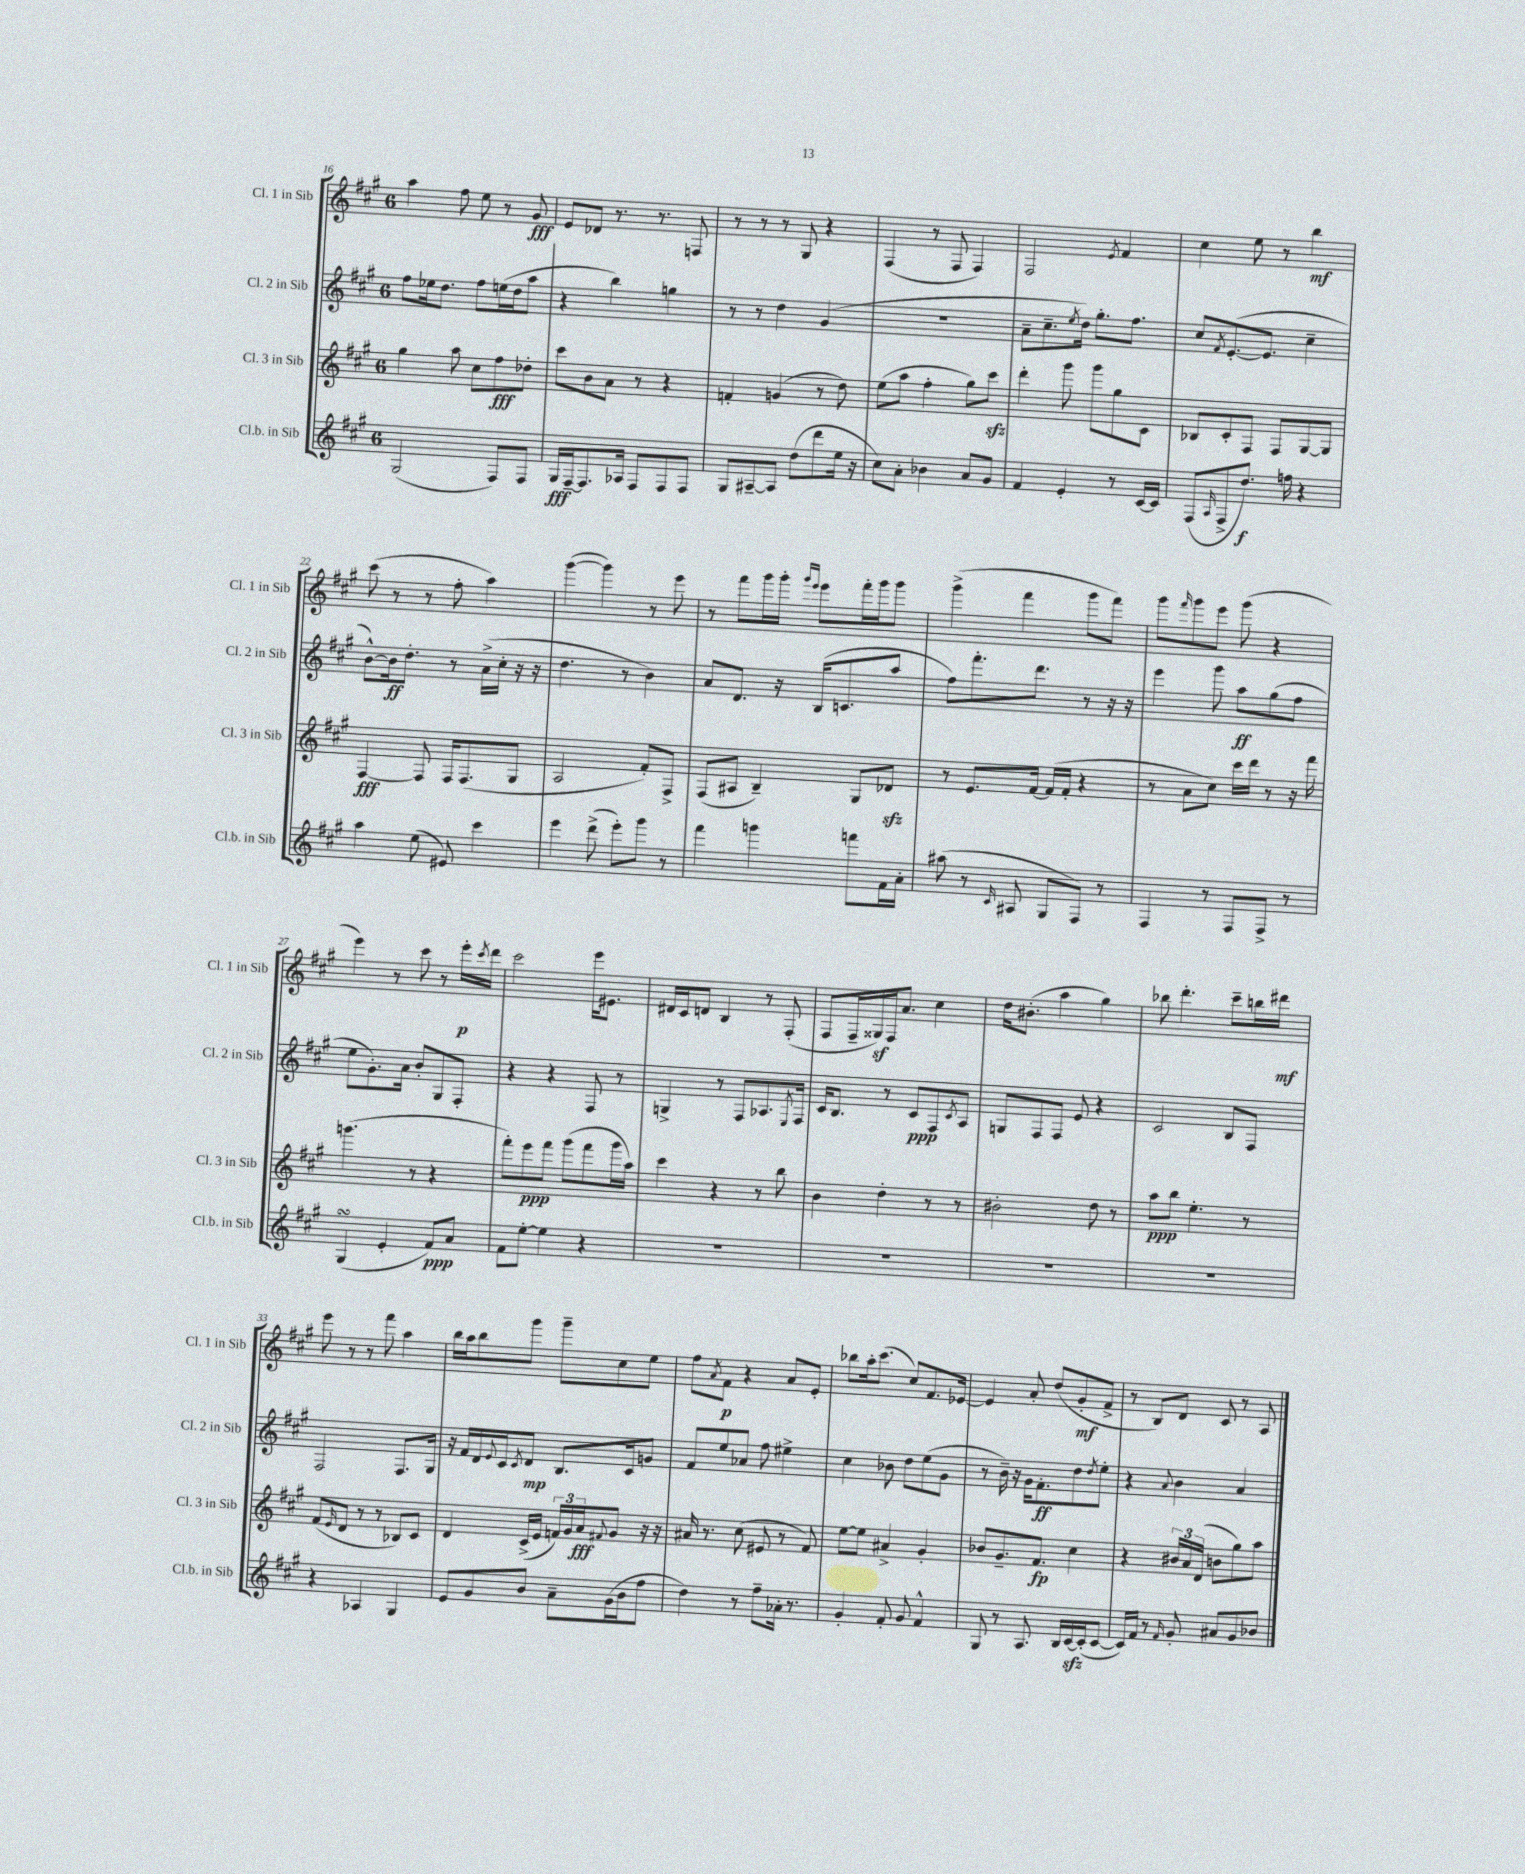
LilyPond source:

<<
\new StaffGroup <<
\new Staff = "s0" \with { instrumentName = "Cl. 1 in Sib" shortInstrumentName = "Cl. 1 in Sib" } {
    \clef treble \key a \major \once \override Staff.TimeSignature.style = #'single-digit \time 6/8
    a''4 fis''8 e''8 r8 gis'8\fff |
    e'8 des'8 r8. r8. f8 |
    r8 r8 r8 gis8 r4 |
    fis4( r8 fis8 fis4) |
    fis2 \acciaccatura { e'8 } fis'4 |
    cis''4 e''8 r8 b''4\mf |
    cis'''8( r8 r8 fis''8-. a''4) |
    gis'''4~( gis'''4) r8 e'''8 |
    r8 fis'''8 gis'''16 gis'''16-. \grace { gis'''16 e'''16 } e'''8 fis'''16-. gis'''16 gis'''8 |
    gis'''4->( fis'''4 gis'''8 fis'''8) |
    gis'''8 \grace { fis'''16 } gis'''8 e'''8 gis'''8( r4 |
    e'''4) r8 cis'''8 r8 e'''16-.\p \acciaccatura { cis'''8 } d'''16 |
    cis'''2 e'''16 eis'8. |
    dis'16 cis'16 d'8 b4 r8 fis8-.( |
    fis8 fis16-- gisis16\sf) fis16 a'8. cis''4 |
    d''16 bis'8.-.( a''4 gis''4) |
    bes''8 d'''4.-. cis'''8-- b''16 dis'''16\mf |
    e'''8 r8 r8 fis'''8 a''4 |
    b''16 a''16 b''8 gis'''8 gis'''8-- cis''8 e''8 |
    fis''8 \acciaccatura { a'8 } fis'8\p r4 a'8 e'8-. |
    bes''8 a''16-. cis'''8.( cis''8) fis'8. ees'16~ |
    ees'4 a'8-. d''8( gis'8-.\mf fis'8-> |
    r8 b8) d'8 cis'8 r8 a8 \bar "|." |
}
\new Staff = "s1" \with { instrumentName = "Cl. 2 in Sib" shortInstrumentName = "Cl. 2 in Sib" } {
    \clef treble \key a \major \once \override Staff.TimeSignature.style = #'single-digit \time 6/8
    fis''8 ees''16 d''8. fis''8 e''16( d''16 a''8 |
    r4 b''4) g''4 |
    r8 r8 d''4 gis'4( |
    R2. |
    a'8-- cis''8.-- \acciaccatura { e''8 } d''16) gis''8.-. fis''8. |
    cis''8 \acciaccatura { fis'8 } e'8.~-.( e'8. cis''4-- |
    b'8~-^) b'16\ff d''8.-. r8 a'16->( cis''16-. r16 r16 |
    d''4. r8 b'4) |
    a'8 d'8. r16 b16( c'8. a''8 |
    fis''8) fis'''8.-. d'''8. r8 r16 r16 |
    e'''4 gis'''8 a''8\ff gis''8( fis''8 |
    e''8 gis'8.-.) a'16 b'8-. gis8 fis8-. |
    r4 r4 fis8 r8 |
    g4-> r8 fis8 aes8. \acciaccatura { e8 } fis16 |
    cis'16 b8. r8 cis'8\ppp fis8 \acciaccatura { cis'8 } a8 |
    g8 fis8 fis8 e'8 r4 |
    cis'2 b8 fis8 |
    fis2 fis8. gis16 |
    r16 fis'16 d'16 \appoggiatura { e'8 } cis'16 \acciaccatura { cis'8 } d'8\mp b8. cis'16 g'8 |
    fis'8 e''8 aes'8 fis''8 eis''4-> |
    cis''4 bes'8 d''8 e''8( gis'8 |
    r8 b'16--) r16 gis'16 fis'8.-.\ff d''8 \acciaccatura { d''8 } e''8-. |
    r4 \appoggiatura { a'8 } b'4 a'4 \bar "|." |
}
\new Staff = "s2" \with { instrumentName = "Cl. 3 in Sib" shortInstrumentName = "Cl. 3 in Sib" } {
    \clef treble \key a \major \once \override Staff.TimeSignature.style = #'single-digit \time 6/8
    gis''4 a''8 cis''8 fis''8\fff des''8-. |
    cis'''8 b'8 a'8 r8 r4 |
    f'4-. g'4( r8 d''8) |
    e''8( a''8 fis''4-. gis''8) cis'''8\sfz |
    d'''4-. gis'''8 gis'''8 gis''8 cis'8 |
    bes8 cis'8-. fis8 fis8 gis8~ gis8 |
    fis4~\fff fis8 fis16 fis8.( gis8 |
    a2 fis'8-.) fis8-> |
    fis8( ais8 b4--) gis8 des'8\sfz |
    r8 e'8. fis'16~ fis'16( fis'16-. r4 |
    r8 a'8 cis''8) cis'''16 d'''16 r8 r16 fis'''16 |
    g'''4.( r8 r4 |
    fis'''8-.) e'''8\ppp fis'''8 gis'''8( fis'''8 gis'''16 a''16) |
    cis'''4 r4 r8 b''8 |
    b'4 d''4-. r8 r8 |
    bis'2-. d''8 r8 |
    a''8\ppp b''8 e''4.-. r8 |
    fis'8( \grace { e'16 } d'8 r8 r8 bes8) cis'8 |
    d'4 cis'16->( e'16 \tuplet 3/2 { f'16) gis'16 a'16\fff } \appoggiatura { fis'8 } gis'8 r16 r16 |
    ais'16 r8. cis''8( eis'8 r8 fis'8) |
    e''8~ e''8 ais'4-> gis'4-. |
    bes'8 gis'8.-- fis'8.\fp cis''4 |
    r4 \tuplet 3/2 { bis'16 a'16 d'16( } b'8 gis''8) a''8 \bar "|." |
}
\new Staff = "s3" \with { instrumentName = "Cl.b. in Sib" shortInstrumentName = "Cl.b. in Sib" } {
    \clef treble \key a \major \once \override Staff.TimeSignature.style = #'single-digit \time 6/8
    gis2( fis8) fis8 |
    gis16\fff fis16~-- fis8. aes16 fis8 fis8 fis8 |
    gis8 ais8~-- ais8 d''8( d'''8 e''16 r16 |
    cis''8) a'8-. bes'4 a'8 gis'8 |
    fis'4 e'4-. r8 cis'16~ cis'16 |
    fis8( \grace { a16 } fis8-> d''8.\f) f''16 r4 |
    a''4 e''8( eis'8) cis'''4 |
    e'''4 d'''8->( e'''8-.) gis'''8 r8 |
    fis'''4 g'''4 f'''8 fis'16 a'16-. |
    ais''8( r8 \grace { cis'16 } ais8 gis8 fis8) r8 |
    fis4 r8 fis8 fis8-> r8 |
    gis4\turn( e'4-. fis'8\ppp) a'8 |
    fis'8 e''8~-. e''4 r4 |
    R2. |
    R2. |
    R2. |
    R2. |
    r4 aes4 gis4 |
    e'8 gis'8 b'8 a'8-- gis'16( b'16 fis''8 |
    d''4) r8 fis''8-- aes'16-. r8. |
    gis'4-. fis'8-. gis'8 fis'4-^ |
    gis8 r8 a8. b16 cis'16~\sfz cis'16-.( cis'8~ |
    cis'16) fis'16 r8 \grace { fis'16 } gis'8-. ais'8 gis'8 bes'8 \bar "|." |
}
>>
>>
\layout { \context { \Score currentBarNumber = #16 } }
